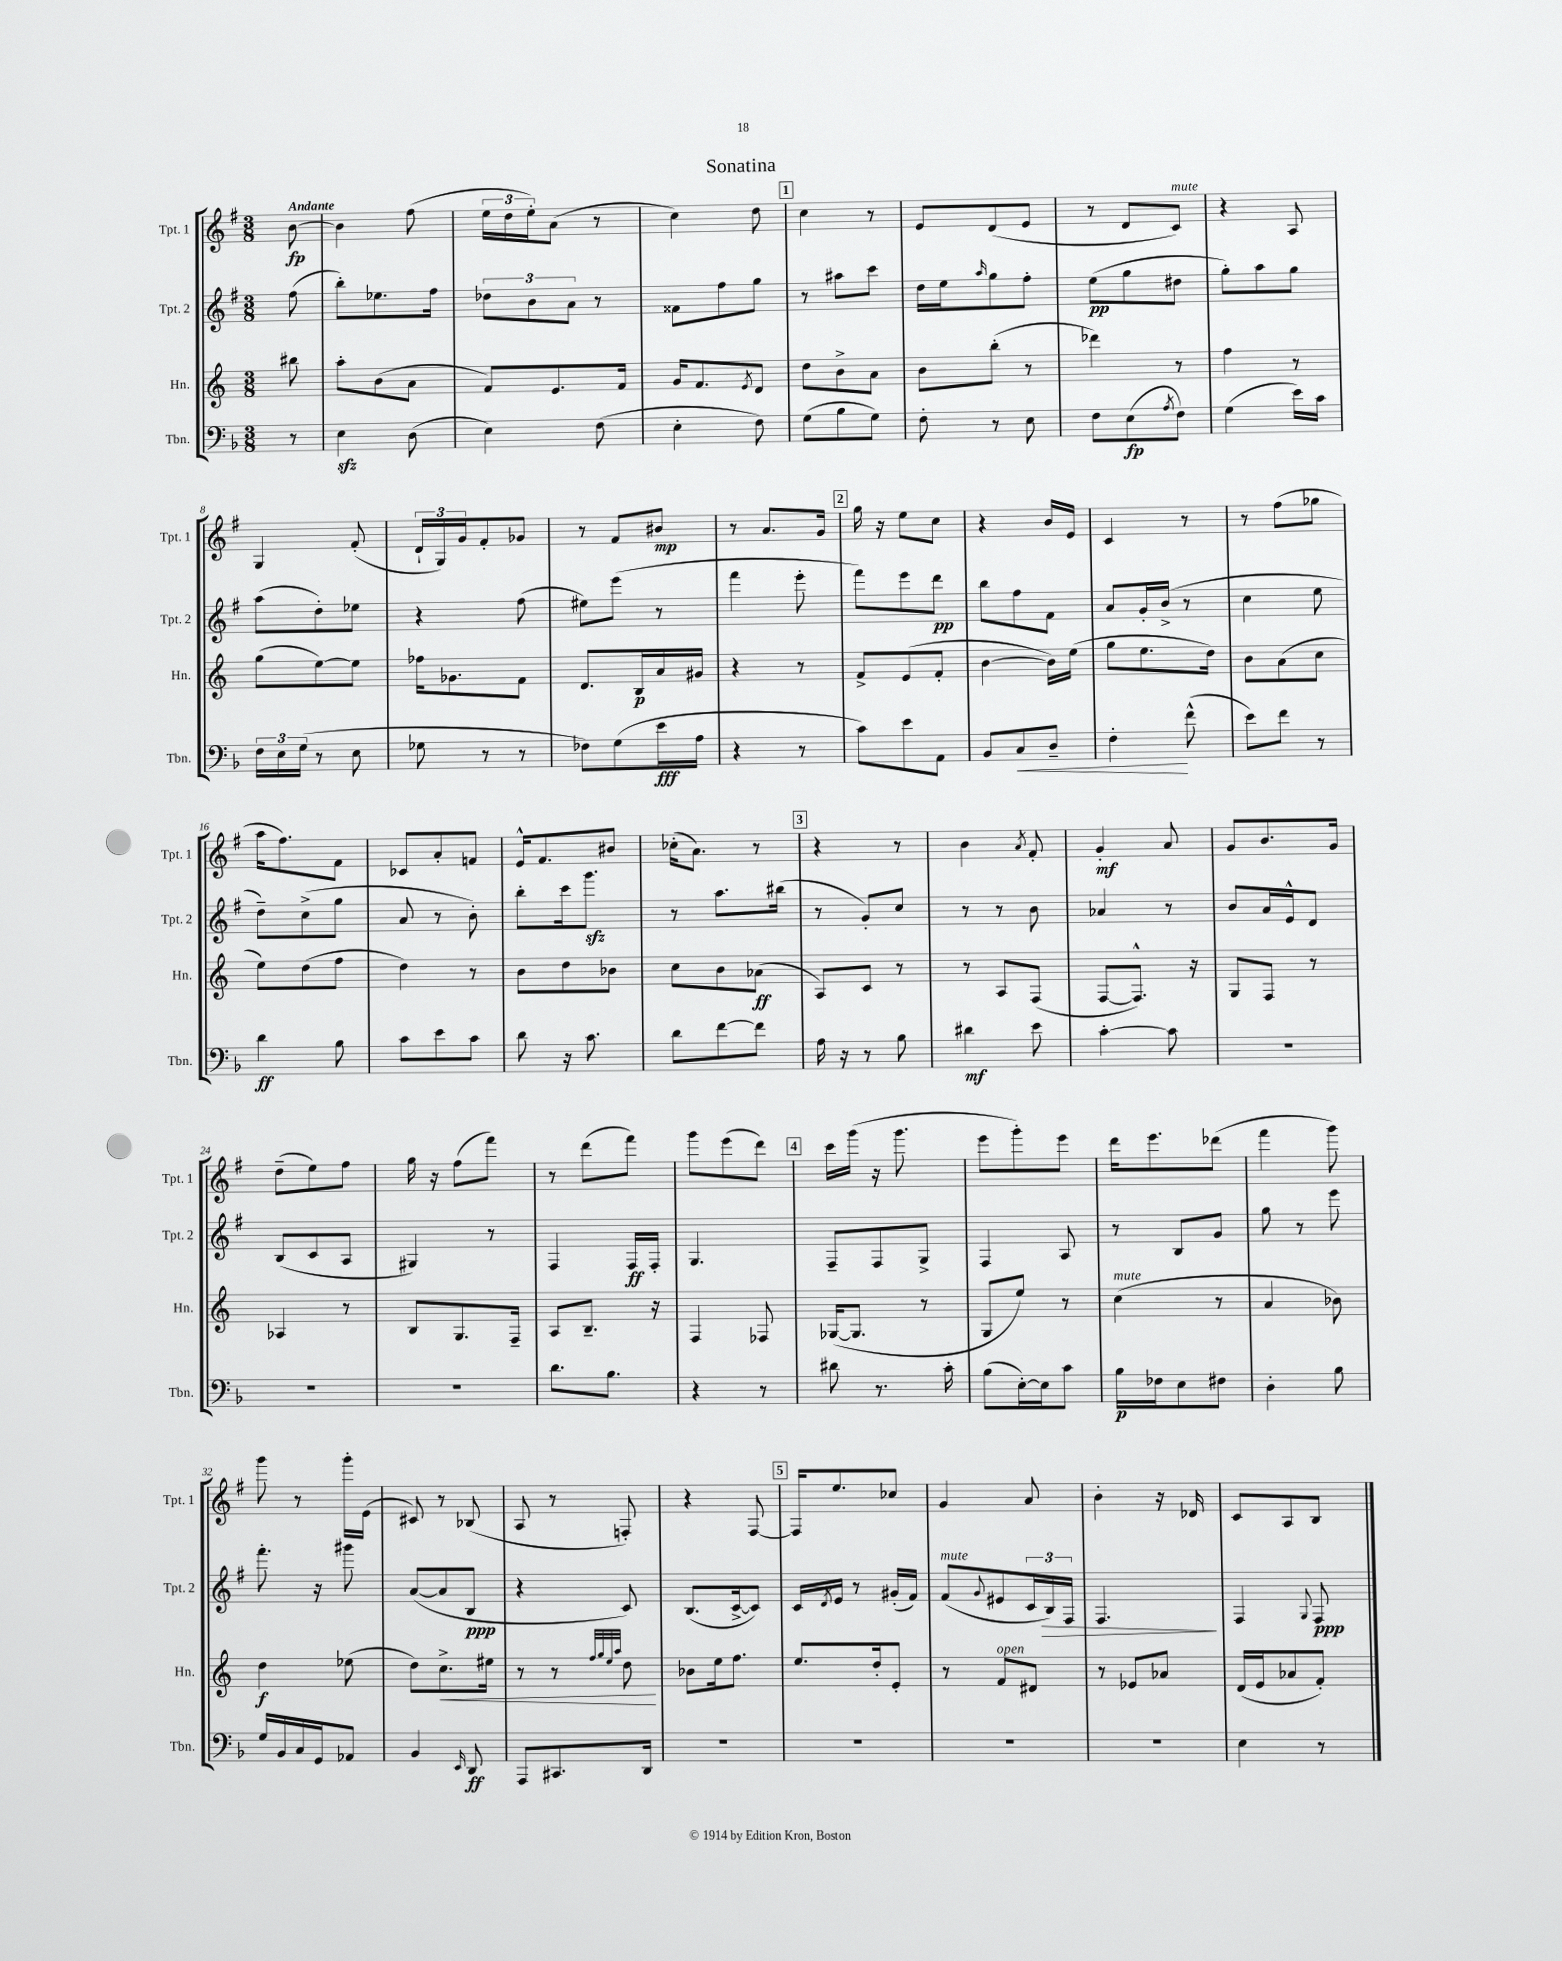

**kern	**dynam	**kern	**dynam	**kern	**dynam	**kern	**dynam
*part4	*part4	*part3	*part3	*part2	*part2	*part1	*part1
*staff4	*staff4	*staff3	*staff3	*staff2	*staff2	*staff1	*staff1
*I"Tbn.	*	*I"Hn.	*	*I"Tpt. 2	*	*I"Tpt. 1	*
*I'Tbn.	*	*I'Hn.	*	*I'Tpt. 2	*	*I'Tpt. 1	*
*clefF4	*	*clefG2	*	*clefG2	*	*clefG2	*
*k[b-]	*	*k[]	*	*k[f#]	*	*k[f#]	*
*M3/8	*	*M3/8	*	*M3/8	*	*M3/8	*
=	=	=	=	=	=	=	=
!	!	!	!	!	!	!LO:TX:a:B:t=Andante	!
8r	.	8bb#X\	.	(8ff#\	.	[8b\	fp
=1	=1	=1	=1	=1	=1	=1	=1
4Ezz\	.	8aa'\L	.	8bb'\L)	.	4b\]	.
.	.	(8b\	.	8.ee-X\	.	.	.
(8D\	.	8a\J	.	.	.	(8ff#\	.
.	.	.	.	16ff#\Jk	.	.	.
=2	=2	=2	=2	=2	=2	=2	=2
4E\)	.	8f/L)	.	12dd-X\L	.	24ee\LL	.
.	.	.	.	.	.	24dd\	.
.	.	.	.	12b\	.	24ee'\J)	.
.	.	8.e/	.	.	.	(8a\J	.
.	.	.	.	12a\J	.	.	.
(8F\	.	.	.	8r	.	8r	.
.	.	16f/Jk	.	.	.	.	.
=3	=3	=3	=3	=3	=3	=3	=3
4E'\	.	16g/KL	.	8f##X\L	.	4cc\)	.
.	.	8.f/	.	.	.	.	.
.	.	.	.	8ff#\	.	.	.
.	.	8qe/	.	.	.	.	.
8F\)	.	8d/J	.	8gg\J	.	8dd\	.
!!LO:REH:place=s1:t=1
=4	=4	=4	=4	=4	=4	=4	=4
(8G\L	.	8dd\L	.	8r	.	4cc\	.
8B-\	.	8b^\	.	8aa#X\L	.	.	.
8G\J)	.	8a\J	.	8ccc\J	.	8r	.
=5	=5	=5	=5	=5	=5	=5	=5
8F'\	.	8b\L	.	16dd\LL	.	8e/L	.
.	.	.	.	16ee\J	.	.	.
.	.	.	.	16qqaa/	.	.	.
8r	.	(8bb'\J	.	8gg\	.	(8d/	.
8E\	.	8r	.	8ff#'\J	.	8e/J	.
=6	=6	=6	=6	=6	=6	=6	=6
8F\L	.	4ddd-X\)	.	(8ee\L	pp	8r	.
(8E\	fp	.	.	8gg\	.	8d/L	.
8qA/	.	.	.	.	.	.	.
!	!	!	!	!	!	!LO:TX:a:i:t=mute	!
8F\J)	.	8r	.	8dd#X\J	.	8c/J)	.
=7	=7	=7	=7	=7	=7	=7	=7
(4G\	.	4ff\	.	8gg'\L)	.	4r	.
.	.	.	.	8aa\	.	.	.
16e\LL)	.	8r	.	8gg\J	.	8A/	.
16c\JJ	.	.	.	.	.	.	.
!!LO:LB:g=z
=8	=8	=8	=8	=8	=8	=8	=8
24F\LL	.	(8gg\L	.	(8aa\L	.	4G/	.
24E\	.	.	.	.	.	.	.
(24G\JJ	.	.	.	.	.	.	.
8r	.	[8ee\)	.	8dd'\)	.	.	.
8E\	.	8ee\J]	.	8ee-X\J	.	(8f#'/	.
=9	=9	=9	=9	=9	=9	=9	=9
8G-X\	.	16ff-X\KL	.	4r	.	24d`/LL	.
.	.	.	.	.	.	24G/)	.
.	.	8.g-X\	.	.	.	.	.
.	.	.	.	.	.	24g/J	.
8r	.	.	.	.	.	8f#'/	.
8r	.	8f\J	.	(8ff#\	.	8g-X/J	.
=10	=10	=10	=10	=10	=10	=10	=10
8F-X\L)	.	8.d/L	.	8ee#X\L)	.	8r	.
(8G\	.	.	.	(8eee\J	.	8f#/L	.
.	.	16B/L	p	.	.	.	.
16e\L	fff	16a/	.	8r	.	8b#X/J	mp
16A\JJ	.	16g#X/JJ	.	.	.	.	.
=11	=11	=11	=11	=11	=11	=11	=11
4r	.	4r	.	4fff#\	.	8r	.
.	.	.	.	.	.	8.a/L	.
8r	.	8r	.	8eee'\	.	.	.
.	.	.	.	.	.	16g/Jk	.
!!LO:REH:place=s1:t=2
=12	=12	=12	=12	=12	=12	=12	=12
8c\L)	.	8f^/L	.	8fff#\L)	.	16gg\	.
.	.	.	.	.	.	16r	.
8e\	.	(8e/	.	8eee\	.	8ee\L	.
8AA\J	.	8f'/J	.	8ddd\J	pp	8cc\J	.
=13	=13	=13	=13	=13	=13	=13	=13
8BB-/L	.	[4b\	.	8bb\L	.	4r	.
!	!LO:HP:b	!	!	!	!	!	!
8C/	<	.	.	8ff#\	.	.	.
8D~/J	.	16b\LL])	.	8f#\J	.	16b/LL	.
.	.	(16ee\JJ	.	.	.	16e/JJ	.
=14	=14	=14	=14	=14	=14	=14	=14
4F'\	.	8gg\L	.	8a/L	.	4c/	.
.	.	8.ee\	.	16g'/L	.	.	.
.	.	.	.	(16b^/JJ	.	.	.
(8f^^\	[	.	.	8r	.	8r	.
.	.	16dd\Jk)	.	.	.	.	.
=15	=15	=15	=15	=15	=15	=15	=15
8e\L)	.	8b\L	.	4cc\	.	8r	.
8f\J	.	(8a\	.	.	.	(8ff#\L	.
8r	.	8cc\J	.	8ee\	.	8gg-X\J	.
!!LO:LB:g=z
=16	=16	=16	=16	=16	=16	=16	=16
4d\	ff	8ee\L)	.	8dd~\L)	.	16aa\KL	.
.	.	.	.	.	.	8.ff#\)	.
.	.	(8dd\	.	(8cc^\	.	.	.
8B-\	.	8ff\J	.	8gg\J	.	8f#\J	.
=17	=17	=17	=17	=17	=17	=17	=17
8c\L	.	4dd\)	.	8a/	.	8c-X/L	.
8e\	.	.	.	8r	.	8a'/	.
8c\J	.	8r	.	8b'\)	.	8fn/J	.
=18	=18	=18	=18	=18	=18	=18	=18
8d\	.	8b\L	.	8bb'\L	.	16e^^/KL	.
.	.	.	.	.	.	8.f#/	.
16r	.	8dd\	.	16ccc\k	.	.	.
8.c\	.	.	.	8.gggzz\J	.	.	.
.	.	8b-X\J	.	.	.	8b#X/J	.
=19	=19	=19	=19	=19	=19	=19	=19
8d\L	.	8cc\L	.	8r	.	(16cc-X'\KL	.
.	.	.	.	.	.	8.a\J)	.
[8f\	.	8b\	.	8.aa\L	.	.	.
8f\J]	.	(8a-X\J	ff	.	.	8r	.
.	.	.	.	(16bb#X\Jk	.	.	.
!!LO:REH:place=s1:t=3
=20	=20	=20	=20	=20	=20	=20	=20
16A\	.	8A/L)	.	8r	.	4r	.
16r	.	.	.	.	.	.	.
8r	.	8c/J	.	8g'/L)	.	.	.
8B-\	.	8r	.	8cc/J	.	8r	.
=21	=21	=21	=21	=21	=21	=21	=21
4d#X\	mf	8r	.	8r	.	4b\	.
.	.	8A/L	.	8r	.	.	.
.	.	.	.	.	.	8qa/	.
8e\	.	(8F/J	.	8b\	.	8f#'/	.
=22	=22	=22	=22	=22	=22	=22	=22
[4c'\	.	[8F/L	.	4a-X/	.	4g'/	mf
.	.	8.F^^/J])	.	.	.	.	.
8c\]	.	.	.	8r	.	8a/	.
.	.	16r	.	.	.	.	.
=23	=23	=23	=23	=23	=23	=23	=23
4.r	.	8G/L	.	8b/L	.	8g/L	.
.	.	8F/J	.	16a/L	.	8.b/	.
.	.	.	.	16e^^/J	.	.	.
.	.	8r	.	8d/J	.	.	.
.	.	.	.	.	.	16g/Jk	.
!!LO:LB:g=z
=24	=24	=24	=24	=24	=24	=24	=24
4.r	.	4A-X/	.	(8B/L	.	(8dd~\L	.
.	.	.	.	8c/	.	8ee\)	.
.	.	8r	.	8A/J	.	8ff#\J	.
=25	=25	=25	=25	=25	=25	=25	=25
4.r	.	8B/L	.	4G#X/)	.	16gg\	.
.	.	.	.	.	.	16r	.
.	.	8.G/	.	.	.	(8ff#\L	.
.	.	.	.	8r	.	8fff#\J)	.
.	.	16F~/Jk	.	.	.	.	.
=26	=26	=26	=26	=26	=26	=26	=26
8.d\L	.	8A/L	.	4F#/	.	8r	.
.	.	8.B~/J	.	.	.	(8ddd\L	.
8.B-\J	.	.	.	.	.	.	.
.	.	.	.	16F#/LL	ff	8fff#\J)	.
.	.	16r	.	16F#'/JJ	.	.	.
=27	=27	=27	=27	=27	=27	=27	=27
4r	.	4F/	.	4.G/	.	8ggg\L	.
.	.	.	.	.	.	(8eee\	.
8r	.	8F-X/	.	.	.	8ddd\J)	.
!!LO:REH:place=s1:t=4
=28	=28	=28	=28	=28	=28	=28	=28
8d#X\	.	([16G-X/KL	.	8F#~/L	.	16ccc\LL	.
.	.	8.G-/J]	.	.	.	(16ggg\JJ	.
8.r	.	.	.	8F#/	.	16r	.
.	.	.	.	.	.	8.ggg\	.
.	.	8r	.	8G^/J	.	.	.
16c'\	.	.	.	.	.	.	.
=29	=29	=29	=29	=29	=29	=29	=29
(8B-\L	.	8G/L	.	4F#/	.	8eee\L	.
[16E'\L)	.	8ee/J)	.	.	.	8ggg'\)	.
16E\J]	.	.	.	.	.	.	.
8c\J	.	8r	.	8A/	.	8eee\J	.
=30	=30	=30	=30	=30	=30	=30	=30
!	!	!LO:TX:a:i:t=mute	!	!	!	!	!
16B-\LL	p	(4cc\	.	8r	.	16ddd\KL	.
16F-X\J	.	.	.	.	.	8.eee\	.
8E\	.	.	.	8B/L	.	.	.
8F#X\J	.	8r	.	8g/J	.	(8ddd-X\J	.
=31	=31	=31	=31	=31	=31	=31	=31
4D'\	.	4a/	.	8gg\	.	4fff#\	.
.	.	.	.	8r	.	.	.
8B-\	.	8b-X\)	.	8eee\	.	8ggg\)	.
!!LO:LB:g=z
=32	=32	=32	=32	=32	=32	=32	=32
16G/LL	.	4dd\	f	8.fff#'\	.	8ggg\	.
16BB-/	.	.	.	.	.	.	.
16C/	.	.	.	.	.	8r	.
16GG/J	.	.	.	16r	.	.	.
8AA-X/J	.	(8ee-X\	.	8ggg#X\	.	16ggg'\LL	.
.	.	.	.	.	.	(16e\JJ	.
=33	=33	=33	=33	=33	=33	=33	=33
4BB-/	.	8dd\L)	.	([8a/L	.	8c#X/)	.
!	!	!	!LO:HP:b	!	!	!	!
.	.	8.cc^\	<	8a/]	.	8r	.
16qqEE/	.	.	.	.	.	.	.
8DD/	ff	.	.	8B/J	ppp	(8B-X/	.
.	.	16ee#X\Jk	.	.	.	.	.
=34	=34	=34	=34	=34	=34	=34	=34
8AAA/L	.	8r	.	4r	.	8A/	.
8.CC#X/	.	8r	.	.	.	8r	.
.	.	32qqff/LLL	.	.	.	.	.
.	.	32qqgg/	.	.	.	.	.
.	.	32qqee/	.	.	.	.	.
.	.	32qqaa/JJJ	.	.	.	.	.
.	.	8dd\	.	8c/)	.	8Fn'/)	.
16DD/Jk	.	.	.	.	.	.	.
.	.	.	[	.	.	.	.
=35	=35	=35	=35	=35	=35	=35	=35
4.r	.	8b-X\L	.	(8.B/L	.	4r	.
.	.	16ee\k	.	.	.	.	.
.	.	8.ff\J	.	[16c^/k	.	.	.
.	.	.	.	8c/J])	.	[8F#/	.
!!LO:REH:place=s1:t=5
=36	=36	=36	=36	=36	=36	=36	=36
4.r	.	8.ee/L	.	16c/LL	.	16F#/KL]	.
.	.	.	.	8qd/	.	.	.
.	.	.	.	16e/JJ	.	8.ee/	.
.	.	.	.	8r	.	.	.
.	.	16dd'/k	.	.	.	.	.
.	.	8e'/J	.	(16g#X'/LL	.	8cc-X/J	.
.	.	.	.	16f#/JJ)	.	.	.
=37	=37	=37	=37	=37	=37	=37	=37
!	!	!	!	!LO:TX:a:i:t=mute	!	!	!
4.r	.	8r	.	(8f#/L	.	4g/	.
.	.	.	.	8qqg/	.	.	.
!	!	!LO:TX:a:i:t=open	!	!	!	!	!
.	.	8f/L	.	8e#X/	.	.	.
.	.	8d#X/J	.	24c/L	.	8a/	.
!	!	!	!	!	!LO:HP:b	!	!
.	.	.	.	24B/)	>	.	.
.	.	.	.	24F#/JJ	.	.	.
=38	=38	=38	=38	=38	=38	=38	=38
4.r	.	8r	.	4.F#/	.	4b'\	.
.	.	8e-X/L	.	.	.	.	.
.	.	8a-X/J	.	.	.	16r	.
.	.	.	.	.	.	16d-X/	.
.	.	.	.	.	]	.	.
=39	=39	=39	=39	=39	=39	=39	=39
4E\	.	(16d/LL	.	4F#/	.	8c/L	.
.	.	16e/J	.	.	.	.	.
.	.	8a-X/	.	.	.	8A/	.
.	.	.	.	8qqG/	.	.	.
8r	.	8f'/J)	.	8F#/	ppp	8B/J	.
==	==	==	==	==	==	==	==
*-	*-	*-	*-	*-	*-	*-	*-
